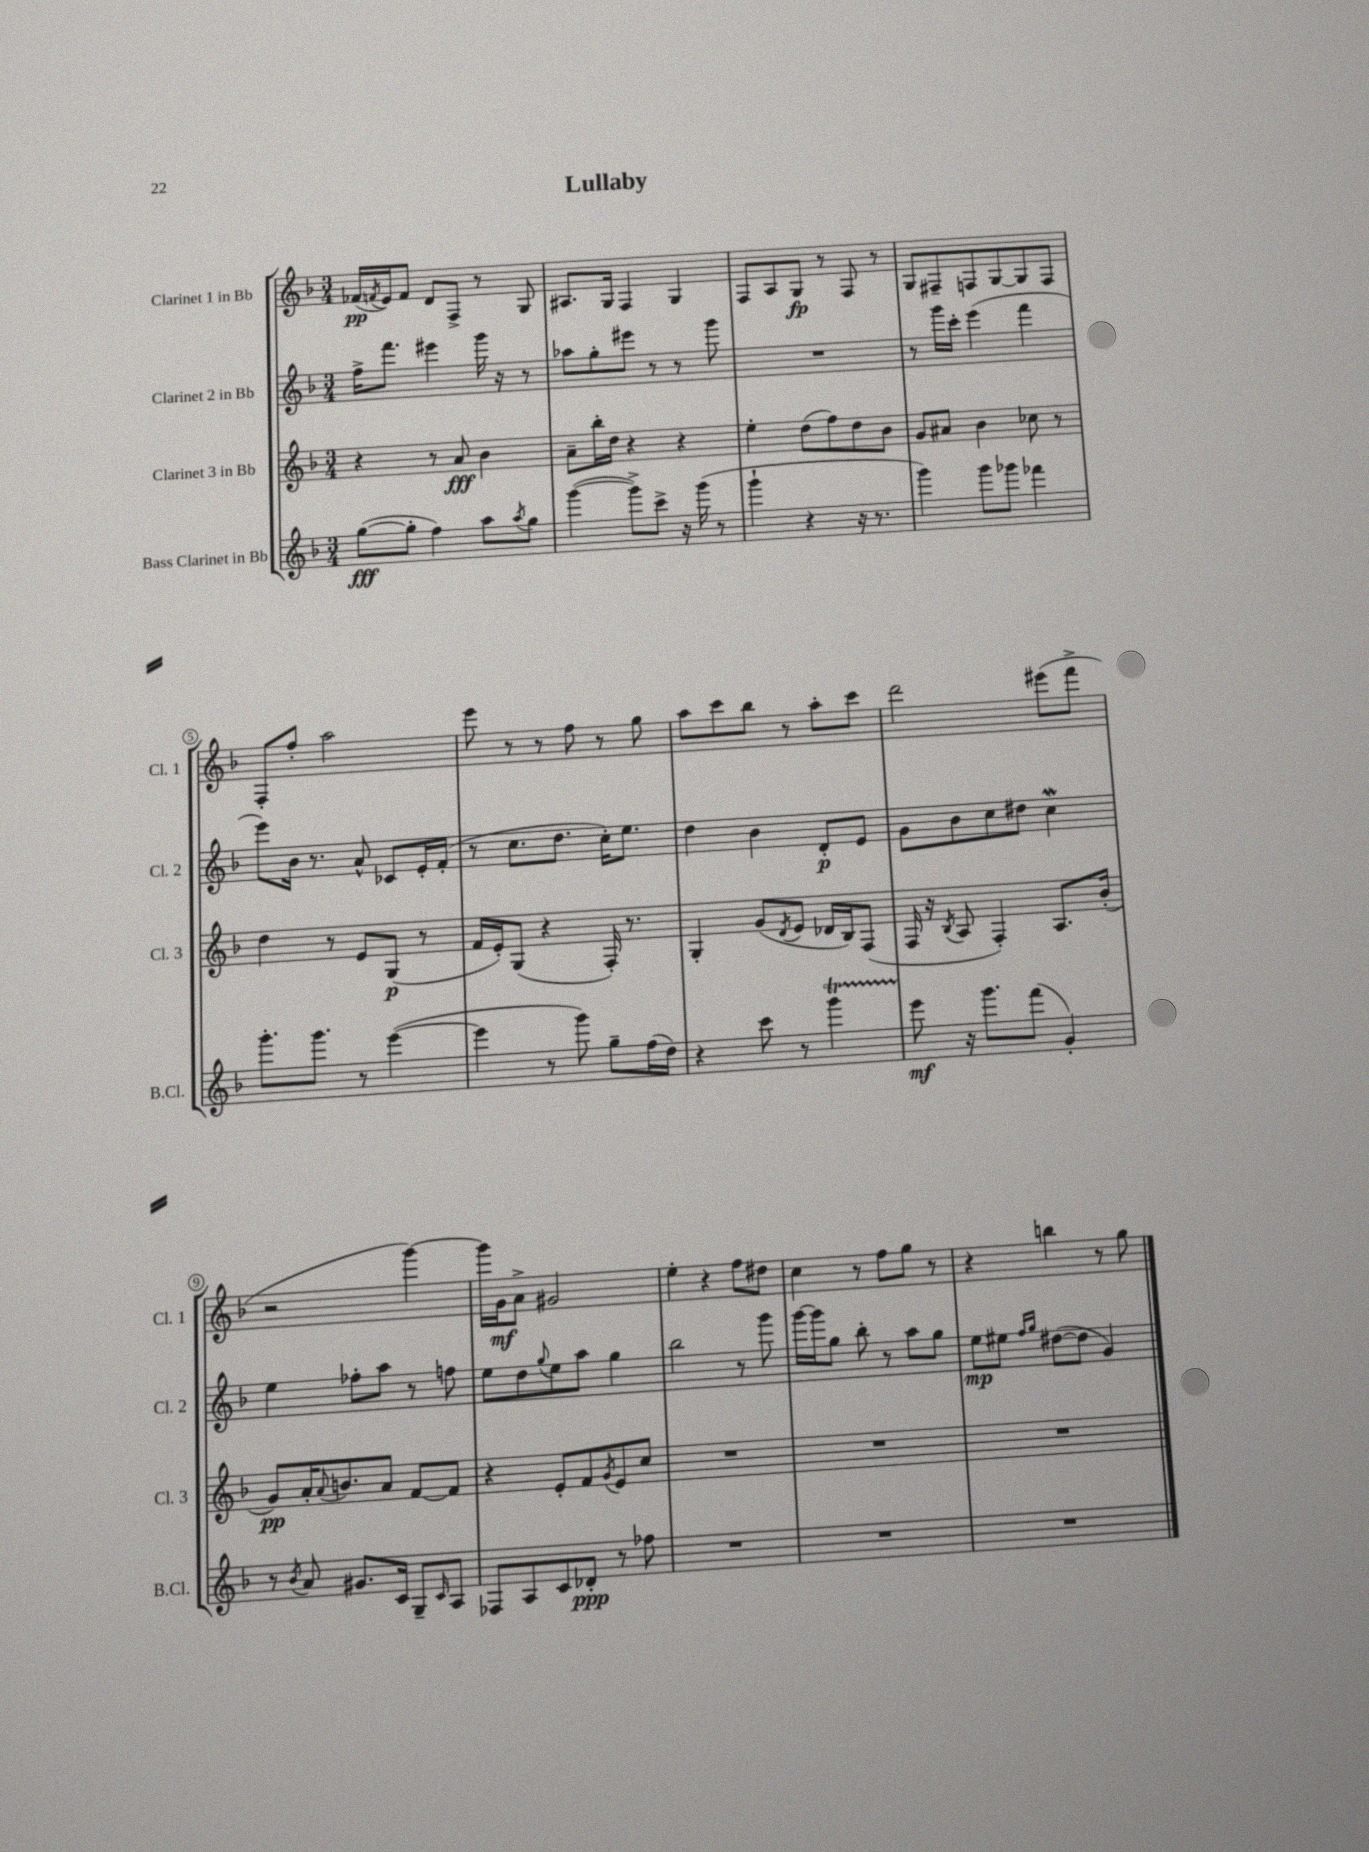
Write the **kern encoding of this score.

**kern	**kern	**kern	**kern
*staff4	*staff3	*staff2	*staff1
*clefG2	*clefG2	*clefG2	*clefG2
*k[b-]	*k[b-]	*k[b-]	*k[b-]
*M3/4	*M3/4	*M3/4	*M3/4
([8gg	4r	16ff^	(16f-
.	.	.	8qf
.	.	8.fff	16e)
8gg']	.	.	8f
4ff)	8r	4eee#	8d
.	8a	.	8F^
8aa	4b-	16ggg	8r
.	.	16r	.
8qaa	.	.	.
8gg	.	8r	8G
=	=	=	=
([4ggg	8a~	8aa-	8.A#
.	16bb-'	8gg'	.
.	16dd	.	16G
8ggg^])	4r	8eee#	4F
8ccc^	.	8r	.
16r	4r	8r	4G
(16ggg	.	.	.
8r	.	8ggg	.
=	=	=	=
4ggg`	4ee'	2.r	8F
.	.	.	8A
4r	(8dd	.	8G
.	8ff)	.	8r
16r	8dd	.	8F
8.r	.	.	.
.	8b-	.	8r
=	=	=	=
4ggg)	8g	8r	8G
.	8a#	16ggg	8F#~
.	.	16ccc'	.
8ggg	4b-	(4eee	8F
8ggg-	.	.	[8G
4fff-	8cc-	4fff	8G]
.	8r	.	8F
=	=	=	=
8.ggg'	4dd	8eee)	8F'
.	.	16b-	8ff'
8.ggg	.	8.r	.
.	8r	.	2aa
8r	8e	8a^^	.
([4eee	(8G	8c-	.
.	8r	16e'	.
.	.	(16f'	.
=	=	=	=
4eee]	16f	8r	8eee
.	16e')	.	.
.	(8G	8.cc	8r
8r	4r	.	8r
.	.	8.dd	.
8ggg)	.	.	8ff
8gg~	16F')	16cc')	8r
.	8.r	8.ee	.
(16ff	.	.	8gg
16dd)	.	.	.
=	=	=	=
4r	4G'	4dd	8aa
.	.	.	8ccc
8ccc	(8g	4b-	8bb-
.	8qd	.	.
8r	8e	.	8r
4ggg	16d-	8d'	8aa'
.	16B-)	.	.
.	(8F	8e	8ccc
=	=	=	=
8eee	16F	8g	2ddd
.	16r	.	.
.	8qB-	.	.
16r	8A	8b-	.
8.ggg	.	.	.
.	4F')	8cc	.
(8fff	.	8dd#	.
4g')	8.A	4cc	(8eee#
.	.	.	8fff^
.	(16b-'	.	.
=	=	=	=
8r	8g)	4ee	2r
8qb-	.	.	.
8a	16a'	.	.
.	8qqa	.	.
.	8.b	.	.
8.g#	.	8ff-'	.
.	8a	8aa	.
16c	.	.	.
8G~	[8f	8r	[4ggg)
16qqc	.	.	.
8A	8f]	8ff	.
=	=	=	=
8F-	4r	8ee	16ggg]
.	.	.	16g
8A	.	8dd	8a^
.	.	8qqgg	.
8c	8e'	8ee	2g#
8d-'	8f	8aa	.
.	8qg	.	.
8r	8e	4gg	.
8ff-	8cc	.	.
=	=	=	=
2.r	2.r	2bb-	4ee'
.	.	.	4r
.	.	8r	8ff
.	.	8ggg	8dd#
=	=	=	=
2.r	2.r	[16ggg	4cc
.	.	16ggg]	.
.	.	8gg	.
.	.	8bb-'	8r
.	.	8r	8ff
.	.	8aa	8gg
.	.	8gg	8r
=	=	=	=
2.r	2.r	8ee	4r
.	.	8ee#	.
.	.	16qqff	.
.	.	16qqgg	.
.	.	([8dd#	4bb
.	.	8dd#]	.
.	.	4g)	8r
.	.	.	8gg
==	==	==	==
*-	*-	*-	*-
